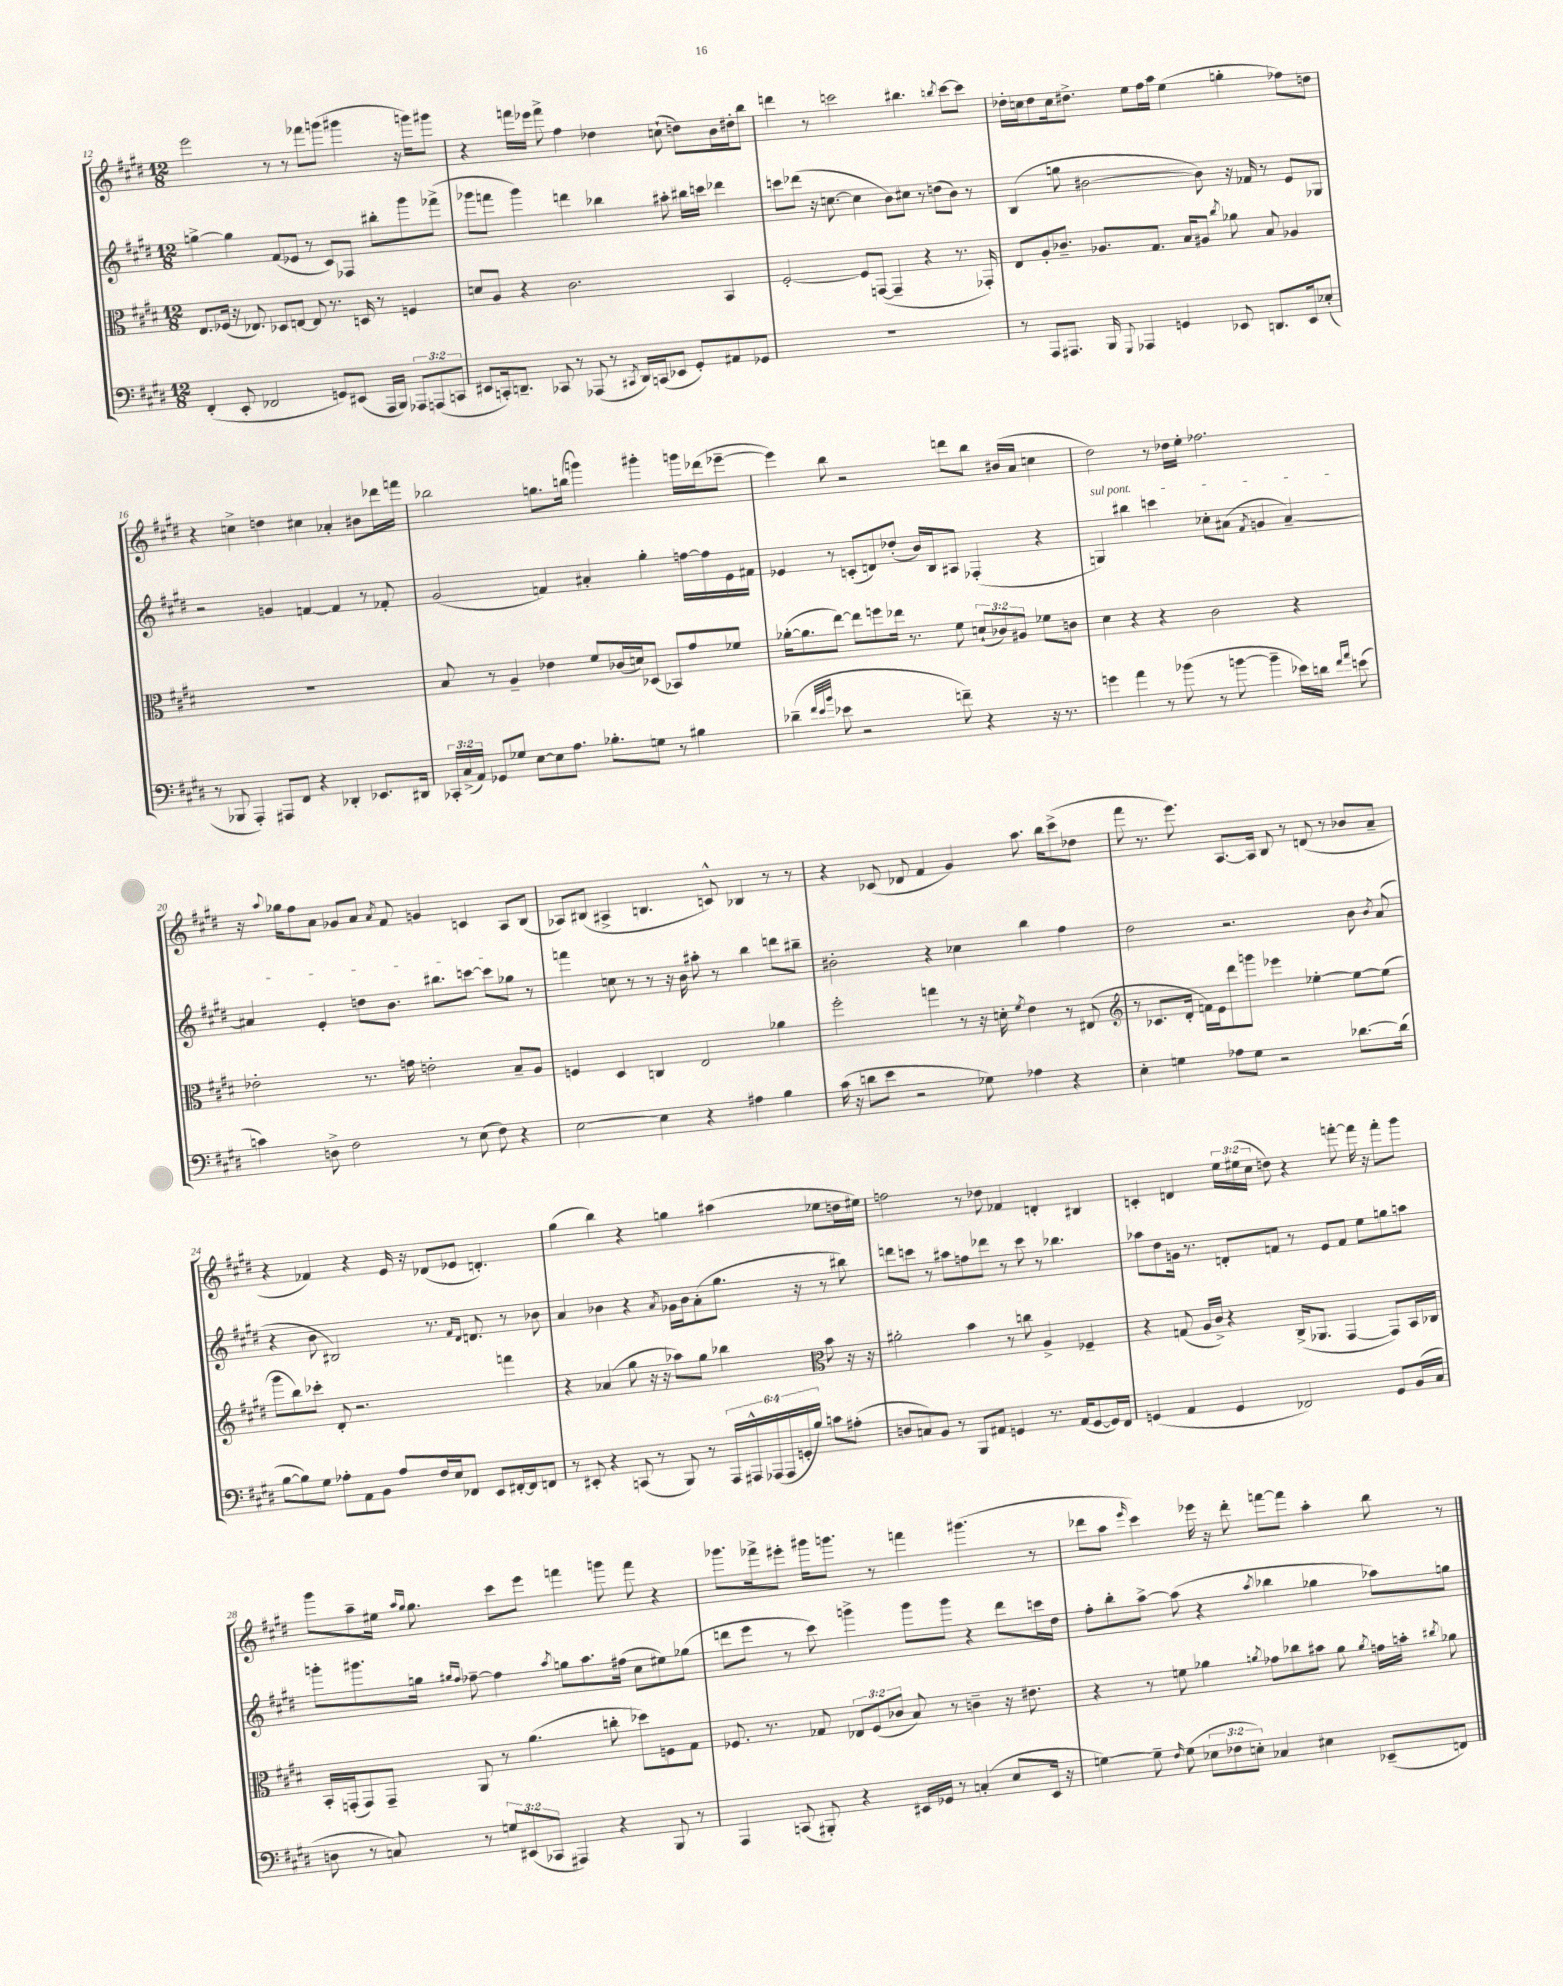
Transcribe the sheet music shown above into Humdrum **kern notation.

**kern	**kern	**kern	**kern
*part4	*part3	*part2	*part1
*staff4	*staff3	*staff2	*staff1
*clefF4	*clefC3	*clefG2	*clefG2
*k[f#c#g#d#]	*k[f#c#g#d#]	*k[f#c#g#d#]	*k[f#c#g#d#]
*M12/8	*M12/8	*M12/8	*M12/8
=12	=12	=12	=12
(4FF#'/	8.E/L	[4ggn^\	2eee\
.	(16F-X/Jk	.	.
8EE'/	16r	4gg\]	.
.	8.E-X/)	.	.
2FF-X/	.	.	.
.	8D-X/L	(8f#/L	8r
.	[8En/J	8e-X/J	8r
.	8E/]	8r	8fff-X\L
8GGn/L)	8.r	8c#/L)	(8gggn\J
(8EE#X/J	.	8F-X/J	4ggg#X\
.	16Dn/	.	.
16AAA/LL	8r	8bb#X'\L	.
16BBB/JJ)	.	.	.
12AAA-X/L	4Fn/	8ggg#\	16r
.	.	.	16gggn\KL)
(12AAAn/	.	.	.
.	.	(8fff-X^\J	8ggg#X\J
12CCn/J	.	.	.
=13	=13	=13	=13
8EE#X/L	8dn/L	8ggg-X\L	4r
16CCn'/k)	8A/J	8fffn\J	.
8.DDn~/J	.	.	.
.	4r	4ggg-\)	16fffn\LL
.	.	.	16eee-X\JJ
8CC-X/	.	.	8fff^\
8r	2.c#\	4dddn\	4ff#\
(8AAA-X/	.	.	.
8r	.	4bb-X\	4dd-X\
8qCC#X/	.	.	.
16DD/LL)	.	.	.
(16CCn/J	.	.	.
8EE-X/J	.	8aa#X'\	(8ccn`\
8GG#'/L)	.	16bb#X\LL	8ddn\L)
.	.	16cccn\JJ	.
8AA#X/	4BB/	4ddd-X\	16b\L
.	.	.	16dd#X'\J
8GG-X/J	.	.	8bb\J
=14	=14	=14	=14
1.r	[2F#'/	8cccn\L	4dddn\
.	.	(8ddd-X\J	.
.	.	16r	8r
.	.	[8.ccn\	.
.	.	.	2cccn\
.	8F#/L]	4cc\]	.
.	([8GGn/J	.	.
.	4GG~/]	8b\L)	.
.	.	8cc#X\J	4.bb#X\
.	4r	8r	.
.	.	(8ddn\L	.
.	.	.	8qbbn/
.	8.r	8b\J)	[8ccc\L
.	.	8r	8ccc\J]
.	16GG-X'/)	.	.
=15	=15	=15	=15
8r	8E/L	(4B/	16dd-X'\LL
.	.	.	16ccn\J
8AAA/L	8A'/	.	8dd-\
8.AAA#X/J	8.c-X~/J	8ggn\	16cc\k
.	.	.	8.dd#X^\J
.	.	[2b#X\	.
16BBB/	8.A-X/L	.	.
8qqGGG#/	.	.	.
4AAA-X/	.	.	8ee\L
.	8.G#/J	.	16ff#\L
.	.	.	16aa\JJ
4GGn/	.	.	(4ee\
.	16B/KL	.	.
.	8A#X/J	8b#\])	.
.	8qcc#/	.	.
8EE-X/	8a-X\	16r	4ggn'\
.	.	16f-X/	.
8.DDn/L	8B/	8r	.
.	4A-X/	8e/L	8ff-X\L)
16EE-/k	.	.	.
(8E-X'/J	.	8G-X/J	8ddn\J
!!LO:LB:g=z
=16	=16	=16	=16
8r	1.r	2r	4r
8BBB-X/	.	.	.
4AAA'/)	.	.	4ccn^\
8AAA#X/L	.	4gn/	4ddn\
8FF#/J	.	.	.
4r	.	[4fn/	4cc#X\
4DD-X'/	.	4f/]	4a-X'/
8.EE-X/L	.	8r	8b#X\L
.	.	8f-X'/	16ddd-X\L
16DD#X/Jk	.	.	16fffn\JJ
=17	=17	=17	=17
24CC-X'/LL	8B/	(2g#/	2bb-X\
(24C#^/	.	.	.
24AA/JJ)	.	.	.
8GG-X/L	8r	.	.
8G-X/J	4A~/	.	.
[8E\L	.	.	.
8E\]	4e-X\	4fn/)	8.ggn\L
8.A\J	.	.	.
.	.	.	(16bbn\Jk
.	8f#/L	4a#X'/	4gggn\)
8.B-X'\L	.	.	.
.	(16c-X/L	.	.
.	16dn/J)	.	.
8Gn\J	(8D-X/J	4gg#'\	4ggg#X'\
8r	8BB-X/L)	.	.
4B#X\	8g#/	[16ffn\LL	16gggn\LL
.	.	16ff\]	(16ddd-X\J
.	8f-X/J	16e\	[8eee-X~\J
.	.	16f#X\JJ	.
=18	=18	=18	=18
(4d-X~\	([16a-X'\KL	4e-X/	4eee-\])
.	8.a-\]	.	.
32qqf#/LLL	.	.	.
32qqe/	.	.	.
32qqb/JJJ	.	.	.
8e-X\	[8ee\J)	8r	8bb\
2r	8ee\L]	(8cn'/L	2r
.	8ffn\	8dn/)	.
.	16ee-X\Jk	(8dd-X'/J	.
.	8.r	.	.
.	.	16b/LL)	.
.	.	16B/J	.
8fn~\)	8f#\	8A#X/J	8dddn\L
4r	(12dn`/L	(4F-X'/	8bb\J
.	12c-X/)	.	.
.	.	.	(16b#X/LL
.	12A#X/J	.	.
.	.	.	16a/JJ
16r	8f-X\L	4r	4ccn\
8.r	.	.	.
.	8cn\J	.	.
=19	=19	=19	=19
!	!	!LO:TX:a:i:t=sul pont.	!
4gn\	4d#\	4Gn/)	2dd#\)
4a\	4r	4bb#X\	.
8r	4r	4cccn\	8r
(8b-X\	.	.	16dd-X\LL
.	.	.	16ee'\JJ
8r	2c#\	8cc-X'\L	2.ff-X\
[8bn\	.	(8a#X\J	.
.	.	8qf#/	.
4b~\]	.	4gn/	.
16e-X\LL)	4r	[4a#~/)	.
16dn\JJ	.	.	.
16qqf#/LL	.	.	.
16qqa/JJ	.	.	.
(8en\	.	.	.
!!LO:LB:g=z
=20	=20	=20	=20
4cn\)	2e-X'\	4a#X/]	16r
.	.	.	8qqaa/
.	.	.	16gg-X\KL
.	.	.	8ff#\
8Dn^\	.	4e'/	8a\J
2F#\	.	.	8g-X/L
.	8.r	8ddn\L	8a/J
.	.	.	8qa/
.	.	8.b\J	8f#/
.	16gn\	.	.
.	2en'\	.	4gn/
.	.	8.bb#X\L	.
8r	.	.	.
(8E\	.	[8cccn\J	4cn/
8F#\)	.	8ccc\L]	.
4r	8B~/L	8gg-X\J	8A/L
.	8A/J	8r	(8B/J
=21	=21	=21	=21
[2E\	4Fn/	4fffn\	8A-X/L)
.	.	.	(8B#X/J
.	4D#/	8ccn\	4A#X^/
.	.	8r	.
4E\]	4Cn/	8r	4.Bn/
.	.	16r	.
.	.	16b\	.
4r	2E/	8aa#X'\	.
.	.	8r	8cn^^/)
4A#X\	.	4bb\	4B-X/
4B\	4a-X\	8dddn\L	8r
.	.	8bb#X~\J	8r
=22	=22	=22	=22
(16c#\	2ff#'\	2b#X'\	4r
16r	.	.	.
8dn\L	.	.	.
8e\J	.	.	(8c-X/
2r	.	.	8d-X/
.	4ggn\	4r	4f#/
.	8r	4cc-X\	4g#/)
8G-X\)	16r	.	.
.	16dn'\	.	.
.	8qf#/	.	.
4A-X\	4e\	4bb\	8.aa\
.	.	.	16bb\KL
4r	8r	4ff#\	(8ccc#^\
.	(8E#X/	.	8dd-X\J
=23	=23	=23	=23
*	*clefG2	*	*
4E'\	8r	2dd#\	8fff#\
.	8.c-X/L	.	8.r
4Gn\	.	.	.
.	16d#'/Jk	.	8.eee\)
.	16fn\LL)	.	.
.	16e\J	.	.
8A-X\L	8ddd#\	2.r	[8.A/L
8G\J	8gggn\J	.	.
.	.	.	16A/Jk]
2r	4eee-X\	.	8B/
.	.	.	8r
.	[4ee-X'\	.	(8dn/
.	.	.	8r
[8.d-X\L	8ee-\L_	8b\	8b-X/L
.	.	8qb/	.
.	(8ee-\J]	(8a/	8a~/J
(16d-\Jk]	.	.	.
!!LO:LB:g=z
=24	=24	=24	=24
[8B\L	8ggg#\L	4r	4r
8B\])	8bb\)	.	.
8G#\J	8ccc-X'\J	8b\	4f-X/)
8A-X'\L	8d#'/	2B#X/)	.
8AA\	2.r	.	4r
8BB\J	.	.	.
8A-/L	.	.	16e/
.	.	.	16r
16F#/L	.	8.r	(8d-X/L
16E/J	.	.	.
8FF-X/J	.	.	8e-X/J
.	.	16qqf#/LL	.
.	.	16qqd#/JJ	.
.	.	8.dn/	.
8EE/L	.	.	4.dn'/)
[16FF#X'/L	4fffn\	8r	.
16FF#/J]	.	.	.
8FFn/J	.	8b-X\	.
=25	=25	=25	=25
8r	4r	4a/	(4gg#\
8EE#X'/	.	.	.
4r	(4a-X/	4b-X\	4bb\)
(8CCn/	8gg#\	4r	4r
8r	16r	.	.
.	16r	.	.
.	.	8qa/	.
8BBB/)	8aa-X\L)	16g-X\LL	4ggn\
.	.	16b-\J	.
8r	8gg#\J	(8a'\	.
24AAA/LL	4bb-X\	8.gg#\J	(4aa#X\
24AAA#X^^/	.	.	.
(24AAA-X/	.	.	.
24AAA-/	.	.	.
24GGn'/	.	.	.
.	.	16r	.
24B/JJ)	.	.	.
*	*clefC3	*	*
8cn\L	8b\	8r	8ee-X\L
(8A#X'\J	16r	8bb#X\)	16ddn\L
.	16r	.	16ee#X\JJ)
=26	=26	=26	=26
8Dn/L	2a#X'\	8dddn\L	2ffn\
8Cn/)	.	8cccn\J	.
8BB/J	.	8r	.
8r	.	8aa#X\L	.
8BBB/L	4b\	8ffn\	8r
8AA#X/J	.	8ddd-X\J	8dd-X\
4GGn/	8r	8r	4f-X/
.	8ccn\	8ccc\	.
8.r	4A^/	8r	4dn'/
.	.	4.bb-X\	.
(16AA#/KL	.	.	.
[8GG/	4F-X~/	.	4B#X/
16GG/L])	.	.	.
16FF#/JJ	.	.	.
=27	=27	=27	=27
(4GGn/	4r	8aa-X\L	4cn'/
.	.	8dd#\	.
4AA/	(8Gn/	16gn\Jk	4dn/
.	.	8.r	.
.	16A/LL	.	.
.	16c#^/JJ)	.	.
4GG/	4r	8dn'/L	24ee\LL
.	.	.	(24ee#X\
.	.	.	24cc#\JJ
.	.	8fn/J	8ddn\)
2FF-X/)	(16C#^/KL	8r	4r
.	8.AA-X/J	.	.
.	.	8e/L	.
.	[4GG#/	8f/J	[8fffn'\
.	.	8ee\L	16fff\]
.	.	.	16r
8GG/L	8GG#/L])	8ggn\	8fff'\L
(16BB/L	16BB/L	8aan\J	8ggg#\J
16C#/JJ	16C-X/JJ	.	.
!!LO:LB:g=z
=28	=28	=28	=28
8Dn\	16BB'/LL	8gggn'\L	8ggg#\L
.	(16GGn'/J	.	.
8r	8GG/)	8.ggg#X\	8aa~\
8Cn/)	8GG~/J	.	16ee#X\Jk
.	.	.	16qqaa/LL
.	.	.	16qqgg#/JJ
.	.	16ggn\Jk	8.gg#\
.	.	16qqgg#X/LL	.
.	.	16qqff#/JJ	.
8r	8AA/	[8ff-X~\	.
12Gn/L	8r	4ff-\]	8ccc#\L
(12EE#X/	.	.	.
.	(4.a\	.	8eee\J
12CC-X/J	.	.	.
.	.	8qaa/	.
4AAA#X/)	.	8ggn\L	4fffn\
.	.	8.aa\	.
4r	8ccn'\	.	8gggn\
.	.	(16ff#X\Jk	.
.	8dd-X\L)	8cc#\L	8fff\
8BBB/	8Fn\	8ee#X\)	4r
8r	8G#\J	(8gg-X\J	.
=29	=29	=29	=29
4AAA/	8.F-X/	8dddn\L	8.ggg-X\L
.	.	8eee\J	.
.	8.r	.	16fff-X^\k
(8CCn/	.	8r	8eee#X'\J
8BBB#X'/)	8G-X/	8ccc#\)	16ggg#X\KL
.	.	.	8.gggn\J
4r	12E-X/L	4gggn^\	.
.	(12F-/	.	.
.	.	.	8r
.	12c-X/J	.	.
16EE#X/LL	8B/)	8ggg\L	4fffn\
16GG-X/JJ	.	.	.
8r	8r	8ggg\J	.
(4Cn'/	4cn~\	4r	(4.ggg#X\
8E/L	16r	8ddd\L	.
.	8.e#X\	.	.
16EE#/Jk	.	16cccn\L	8r
16r	.	16dd#\JJ	.
=30	=30	=30	=30
[4Gn\)	4r	8ff#'\L	8ddd-X\L
.	.	8bb'\	8aa\J
.	.	.	16qqeee/
8G~\]	8r	[8aa^\J	4ccc#\)
16qqF#/	.	.	.
(8G\	8fn\	(8aa\]	.
12E-X\L	4a-X\	4r	16eee-X\
.	.	.	16r
12F-X\	.	.	.
.	.	.	8ddd-'\
12En'\J)	.	.	.
.	8qan/	8qaa/	.
4C-X/	8g-X\L	4bb-X\	[8fffn\L
.	8cc-X\	.	8fff\J]
4E#X\	8b#X\J	4gg-X\	4aa'\
.	8a\	.	.
.	8qa/	.	.
(8EE-X~/L	16gn\LL	8aa-X\L)	8bb\
.	16bn'\JJ	.	.
.	8qcc#X/	.	.
8FFn/J)	8a-X\	8ggn\J	8r
==	==	==	==
*-	*-	*-	*-
